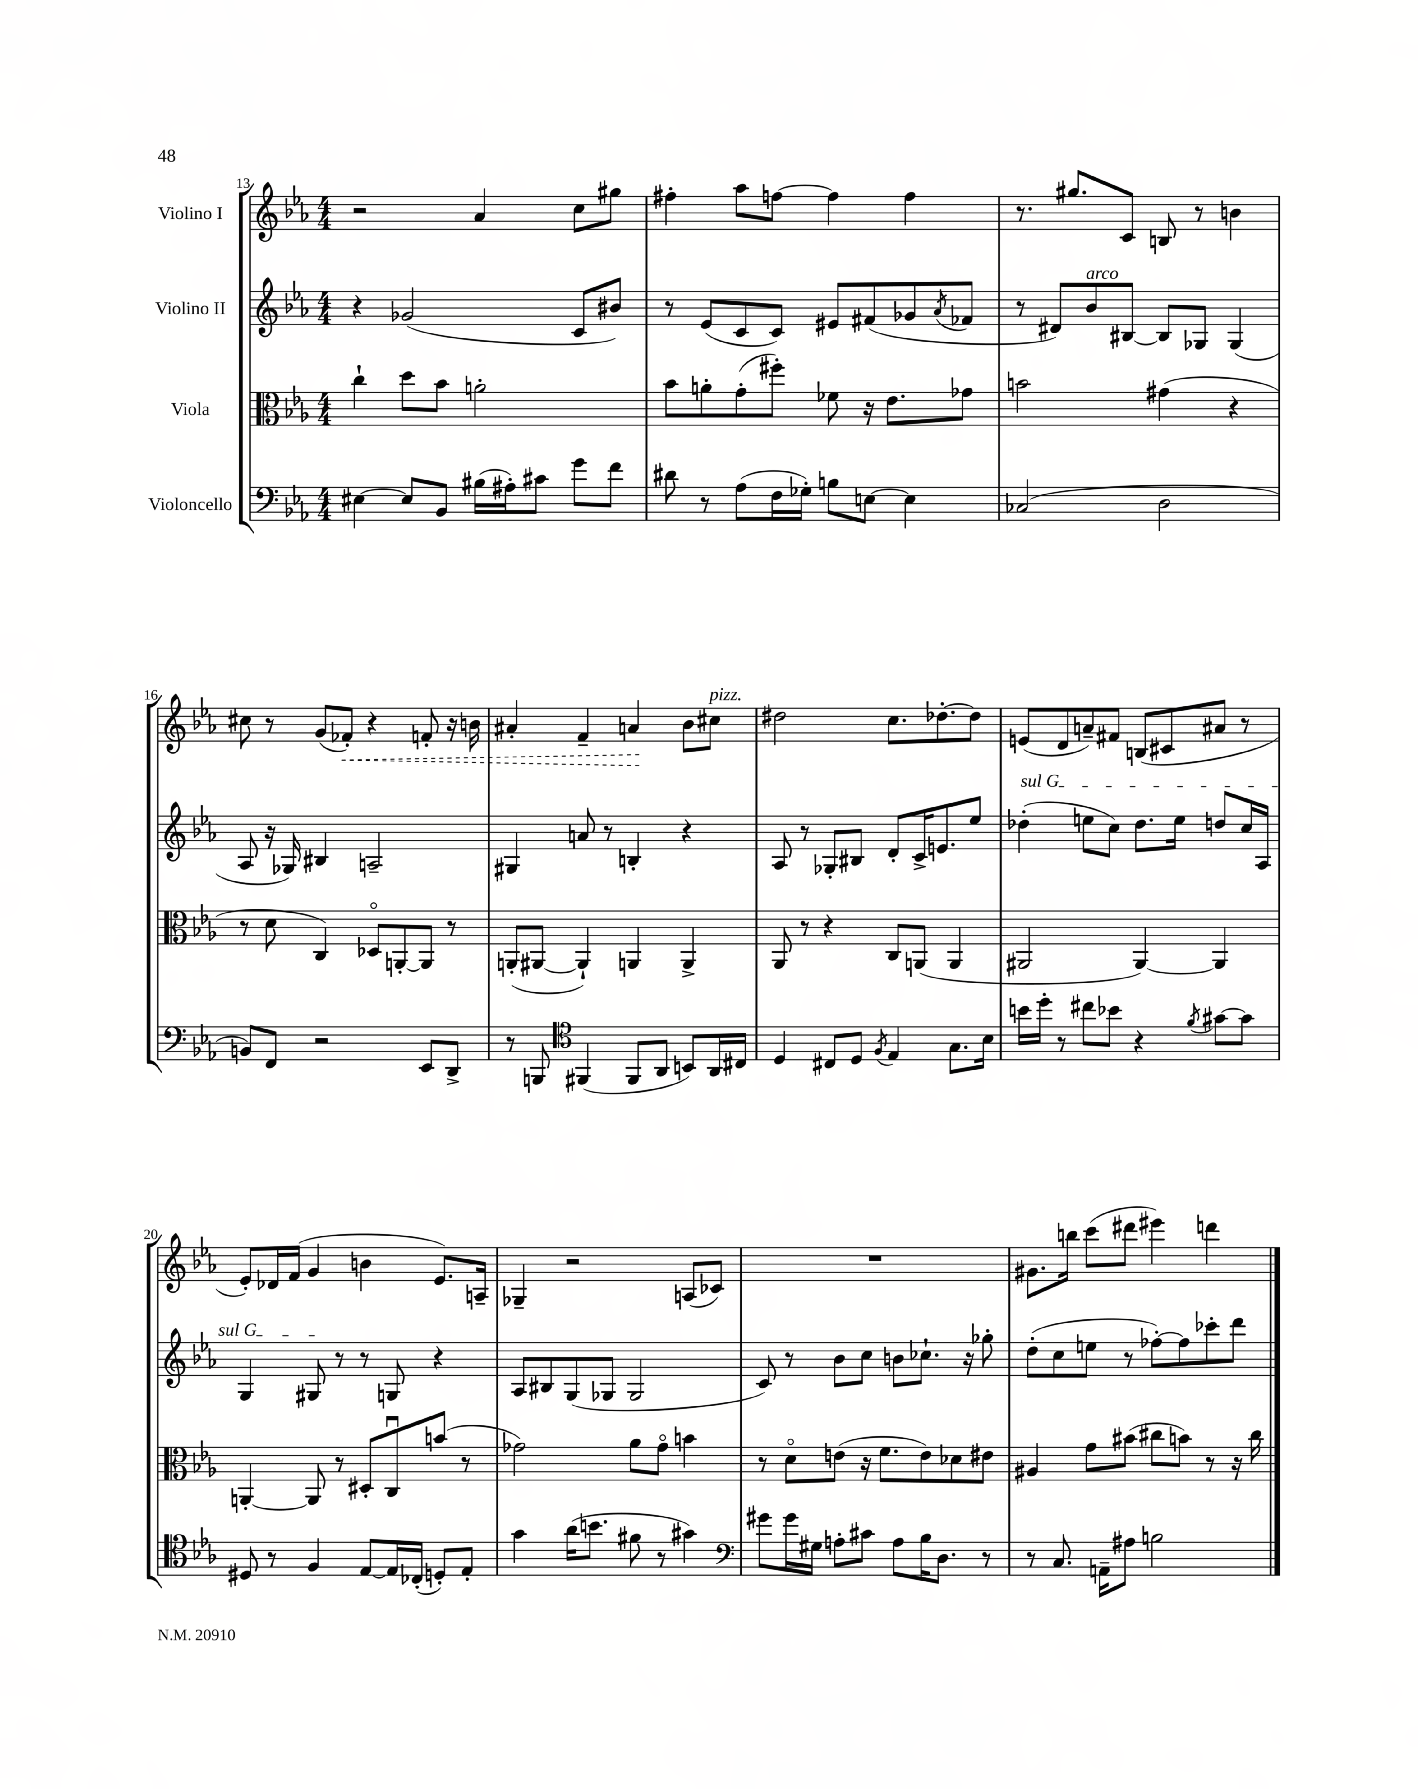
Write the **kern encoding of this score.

**kern	**kern	**kern	**kern	**dynam
*part4	*part3	*part2	*part1	*part1
*staff4	*staff3	*staff2	*staff1	*staff1
*I"Violoncello	*I"Viola	*I"Violino II	*I"Violino I	*
*clefF4	*clefC3	*clefG2	*clefG2	*
*k[b-e-a-]	*k[b-e-a-]	*k[b-e-a-]	*k[b-e-a-]	*
*M4/4	*M4/4	*M4/4	*M4/4	*
=13	=13	=13	=13	=13
[4E#X\	4cc`\	4r	2r	.
8E#/L]	8dd\L	(2g-X/	.	.
8BB-/J	8b-\J	.	.	.
(16B#X\LL	2an'\	.	4a-/	.
16A#X'\J)	.	.	.	.
8c#X\J	.	.	.	.
8g\L	.	8c/L	8cc\L	.
8f\J	.	8b#X/J)	8gg#X\J	.
=14	=14	=14	=14	=14
8d#X\	8b-\L	8r	4ff#X'\	.
8r	8an'\	(8e-/L	.	.
(8A-\L	(8g'\	8c/	8aa-\L	.
16F\L	8ff#X'\J)	8c/J)	[8ffn\J	.
16G-X'\JJ)	.	.	.	.
8Bn\L	8f-X\	8e#X/L	4ff\]	.
[8En\J	16r	(8f#X/	.	.
.	8.e-\L	.	.	.
4E\]	.	8g-X/	4ff\	.
.	.	8qa-/	.	.
.	8g-X\J	8f-X/J	.	.
=15	=15	=15	=15	=15
(2C-X/	2bn\	8r	8.r	.
.	.	8d#X/L)	.	.
.	.	.	8.gg#X/L	.
!	!	!LO:TX:a:i:t=arco	!	!
.	.	8b-/	.	.
.	.	[8B#X/J	8c/J	.
2D\	(4g#X\	8B#/L]	8Bn/	.
.	.	8G-X/J	8r	.
.	4r	(4G-/	4bn\	.
!!LO:LB:g=z
=16	=16	=16	=16	=16
8BBn/L)	8r	8A-/	8cc#X\	.
8FF/J	8d\	16r	8r	.
.	.	16G-X/)	.	.
2r	4C/)	4B#X/	(8g/L	.
!	!	!	!	!LO:HP:b
.	.	.	8f-X'/J)	<
.	8D-X/L	2An~/	4r	.
.	[8AAn'/	.	.	.
8EE-/L	8AA/J]	.	8fn'/	.
8DD^/J	8r	.	16r	.
.	.	.	16bn\	.
=17	=17	=17	=17	=17
8r	(8AAn'/L	4G#X/	4a#X'/	.
8BBBn/	[8AA#X/J	.	.	.
*clefC4	*	*	*	*
(4FF#X/	4AA#`/])	8an/	4f~/	.
.	.	8r	.	.
8FF#/L	4AAn/	4Bn'/	4an/	.
8AA-/J	.	.	.	.
8BBn/L)	4AA^/	4r	8b-\L	[
!	!	!	!LO:TX:a:i:t=pizz.	!
16AA-/L	.	.	8cc#X\J	.
16C#X/JJ	.	.	.	.
=18	=18	=18	=18	=18
4D/	8AA-/	8A-/	2dd#X\	.
.	8r	8r	.	.
8C#X/L	4r	8G-X'/L	.	.
8D/J	.	8B#X/J	.	.
8qF/	.	.	.	.
4E-/	8C/L	8d'/L	8.cc\L	.
.	(8AAn/J	16c^/K	.	.
.	.	8.en/	[8.dd-X'\	.
8.G\L	4AA/	.	.	.
.	.	8ee-/J	8dd-\J]	.
16B-\Jk	.	.	.	.
=19	=19	=19	=19	=19
!	!	!LO:TX:a:i:t=sul G	!	!
16bn\LL	2AA#X/	(4dd-X'\	(8en/L	.
16dd'\JJ	.	.	.	.
8r	.	.	8d/	.
8cc#X\L	.	8een\L	8an~/)	.
8b-X\J	.	8cc\J)	8f#X/J	.
4r	[4AA#/)	8.dd-\L	(8Bn/L	.
.	.	.	8c#X/	.
.	.	16ee\Jk	.	.
8qf/	.	.	.	.
[8g#X\L	4AA#/]	8ddn/L	8a#X/J	.
8g#\J]	.	16cc/L	8r	.
.	.	16A-/JJ	.	.
!!LO:LB:g=z
=20	=20	=20	=20	=20
8D#X/	[4AAn'/	4G/	8e-'/L)	.
8r	.	.	16d-X/L	.
.	.	.	(16f/JJ	.
4F/	8AA/]	8G#X/	4g/	.
.	8r	8r	.	.
[8E-/L	8D#X'/L	8r	4bn\	.
16E-/L]	8Cu/	8Gn/	.	.
(16C-X'/JJ	.	.	.	.
8Dn'/L)	(8bn/J	4r	8.e-/L)	.
8E-'/J	8r	.	.	.
.	.	.	16An~/Jk	.
=21	=21	=21	=21	=21
4g\	2g-X\)	8A-/L	4G-X~/	.
.	.	8B#X/	.	.
(16a-\KL	.	(8G/	2r	.
8.bn\J	.	.	.	.
.	.	8G-X/J	.	.
8f#X\	8a-\L	2G-/	.	.
8r	8g-\J	.	.	.
4g#X\)	4bn\	.	(8An/L	.
.	.	.	8c-X/J)	.
=22	=22	=22	=22	=22
*clefF4	*	*	*	*
8g#X\L	8r	8c/)	1r	.
16g#\L	8d\L	8r	.	.
16G#X\JJ	.	.	.	.
8An'\L	(8en\J	8b-\L	.	.
8c#X\J	16r	8cc\J	.	.
.	8.f\L	.	.	.
8A\L	.	8bn\L	.	.
16B-\K	8e\)	8.cc-X`\J	.	.
8.D\J	.	.	.	.
.	8d-X\	.	.	.
.	.	16r	.	.
8r	8e#X\J	8gg-X'\	.	.
=23	=23	=23	=23	=23
8r	4A#X/	(8dd'\L	8.g#X\L	.
8.C/	.	8cc\	.	.
.	.	.	16bbn\Jk	.
.	8g\L	8een\J	(8ccc\L	.
16AAn~\KL	.	.	.	.
8A#X\J	(8b#X\J	8r	8ddd#X\J	.
2Bn\	8cc#X\L	[8ff-X'\L)	4eee#X\)	.
.	8bn\J)	8ff-\]	.	.
.	8r	8ccc-X'\	4dddn\	.
.	16r	8ddd\J	.	.
.	16cc#\	.	.	.
==	==	==	==	==
*-	*-	*-	*-	*-
